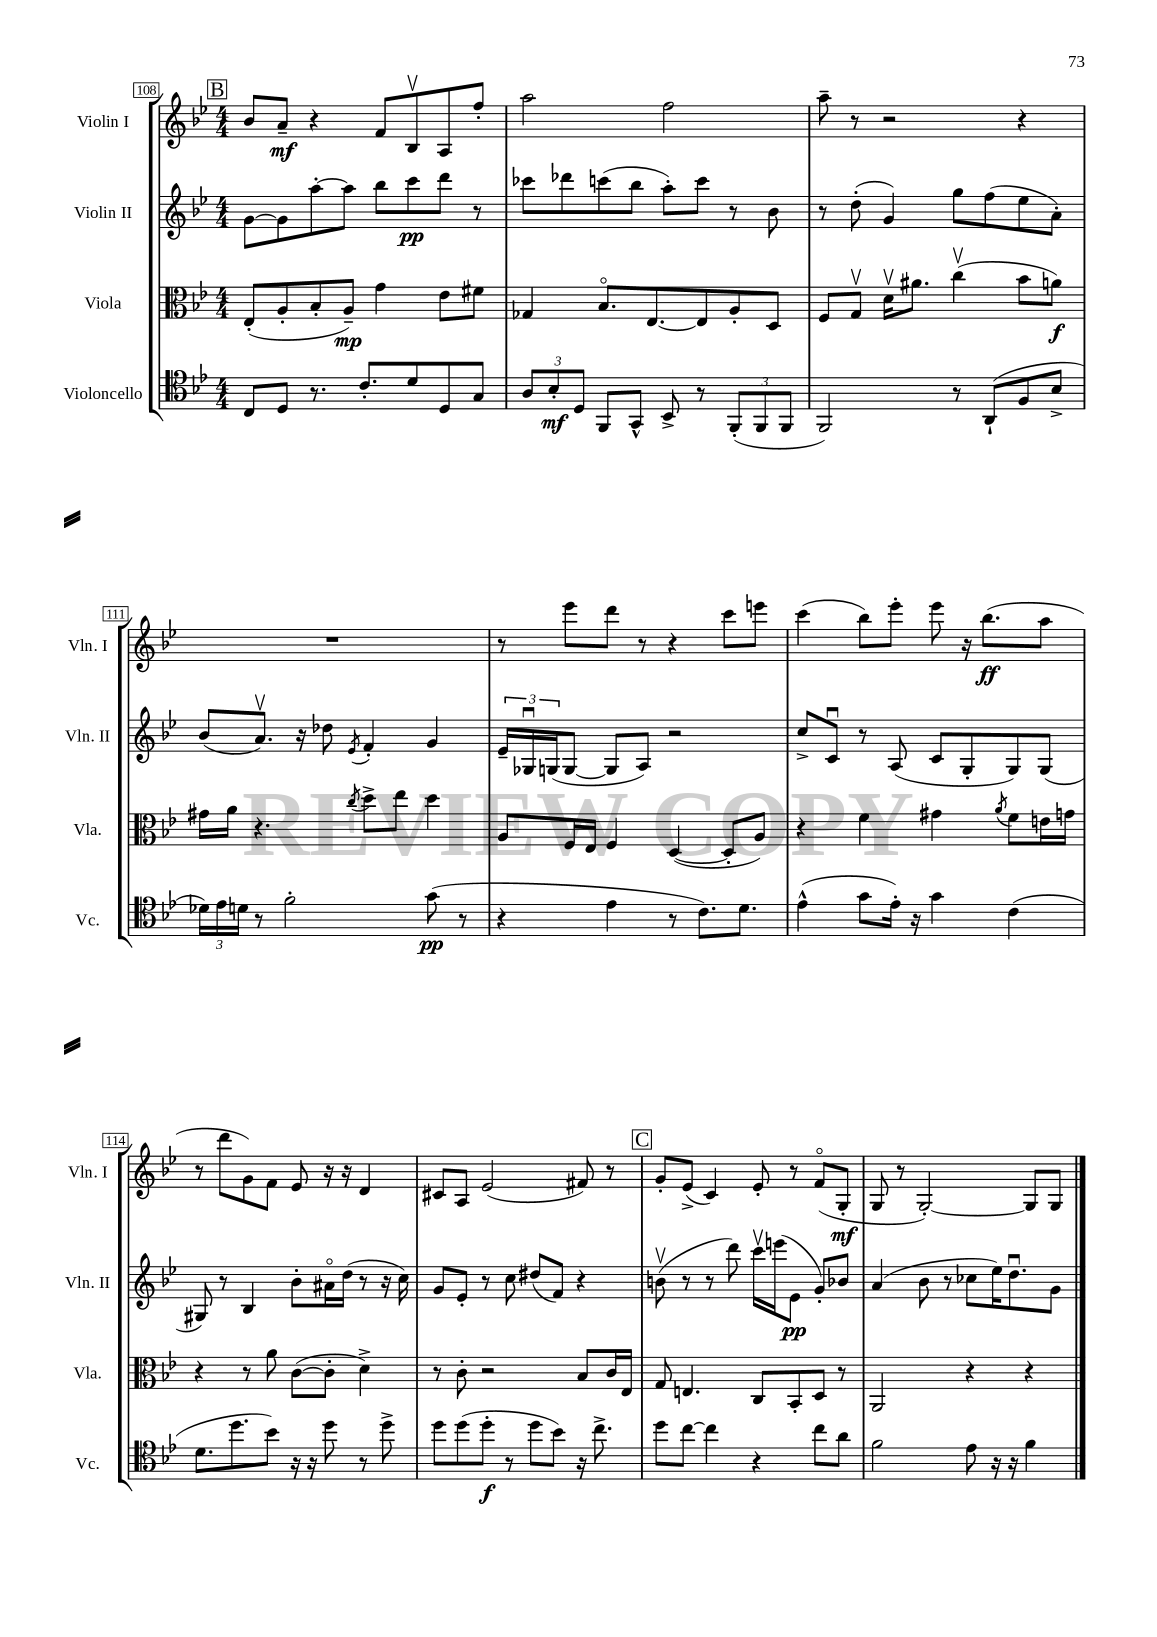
<<
\new StaffGroup <<
\new Staff = "s0" \with { instrumentName = "Violin I" shortInstrumentName = "Vln. I" } {
    \clef treble \key bes \major \numericTimeSignature \time 4/4
    \mark \markup { \box "B" } bes'8 a'8--\mf r4 f'8 bes8\upbow a8 f''8-. |
    a''2 f''2 |
    a''8-- r8 r2 r4 |
    R1 |
    r8 ees'''8 d'''8 r8 r4 c'''8 e'''8 |
    c'''4( bes''8) ees'''8-. ees'''8 r16 bes''8.\ff( a''8 |
    r8 d'''8 g'8) f'8 ees'8 r16 r16 d'4 |
    cis'8 a8 ees'2( fis'8) r8 |
    \mark \markup { \box "C" } g'8-. ees'8->( c'4) ees'8-. r8 f'8\flageolet( g8-.\mf |
    g8 r8 g2~-.) g8 g8 \bar "|." |
}
\new Staff = "s1" \with { instrumentName = "Violin II" shortInstrumentName = "Vln. II" } {
    \clef treble \key bes \major \numericTimeSignature \time 4/4
    \mark \markup { \box "B" } g'8~ g'8 a''8~-. a''8 bes''8 c'''8\pp d'''8 r8 |
    ces'''8 des'''8 c'''8( bes''8 a''8-.) c'''8 r8 bes'8 |
    r8 d''8-.( g'4) g''8 f''8( ees''8 a'8-.) |
    bes'8( a'8.\upbow) r16 des''8 \acciaccatura { ees'8 } f'4-. g'4 |
    \tuplet 3/2 { ees'16-- ges16\downbow g16( } g8~ g8 a8) r2 |
    c''8-> c'8\downbow r8 a8( c'8 g8-. g8) g8( |
    gis8) r8 bes4 bes'8-. ais'16\flageolet d''16( r8 r16 c''16) |
    g'8 ees'8-. r8 c''8 dis''8( f'8) r4 |
    \mark \markup { \box "C" } b'8\upbow( r8 r8 d'''8) c'''16\upbow e'''16( ees'8\pp g'8-.) bes'8 |
    a'4( bes'8 r8 ces''8 ees''16) d''8.\downbow g'8 \bar "|." |
}
\new Staff = "s2" \with { instrumentName = "Viola" shortInstrumentName = "Vla." } {
    \clef alto \key bes \major \numericTimeSignature \time 4/4
    \mark \markup { \box "B" } ees8-.( a8-. bes8-. a8--\mp) g'4 ees'8 fis'8 |
    ges4 bes8.\flageolet ees8.~ ees8 a8-. d8 |
    f8 g8\upbow d'16\upbow ais'8. c''4\upbow( bes'8 a'8\f) |
    gis'16 a'16 r4. \acciaccatura { c''8 } d''8-> ees''8 d''4 |
    a8 f16 ees16 f4 d4~( d8-. a8) |
    r4 f'4 gis'4 \acciaccatura { a'8 } f'8 e'16 g'16 |
    r4 r8 a'8 c'8~( c'8-. d'4->) |
    r8 c'8-. r2 bes8 c'16 ees16 |
    \mark \markup { \box "C" } g8 e4. c8 bes,8-. d8 r8 |
    a,2 r4 r4 \bar "|." |
}
\new Staff = "s3" \with { instrumentName = "Violoncello" shortInstrumentName = "Vc." } {
    \clef tenor \key bes \major \numericTimeSignature \time 4/4
    \mark \markup { \box "B" } c8 d8 r8. c'8.-. d'8 d8 g8 |
    \tuplet 3/2 { a8 bes8-.\mf d8 } f,8 g,8-^ bes,8-> r8 \tuplet 3/2 { f,8-.( f,8 f,8 } |
    f,2) r8 a,8-!( f8 bes8-> |
    \tuplet 3/2 { des'16) ees'16 d'16 } r8 f'2-. g'8\pp( r8 |
    r4 ees'4 r8 c'8.) d'8. |
    ees'4-^( g'8 ees'16-.) r16 g'4 c'4( |
    d'8. d''8. bes'8) r16 r16 d''8 r8 d''8-> |
    d''8 d''8( d''8-.\f r8 d''8 bes'8) r16 c''8.-> |
    \mark \markup { \box "C" } d''8 c''8~ c''4 r4 c''8 a'8 |
    f'2 ees'8 r16 r16 f'4 \bar "|." |
}
>>
>>
\layout { \context { \Score currentBarNumber = #108 \override BarNumber.stencil = #(make-stencil-boxer 0.1 0.3 ly:text-interface::print) } }
